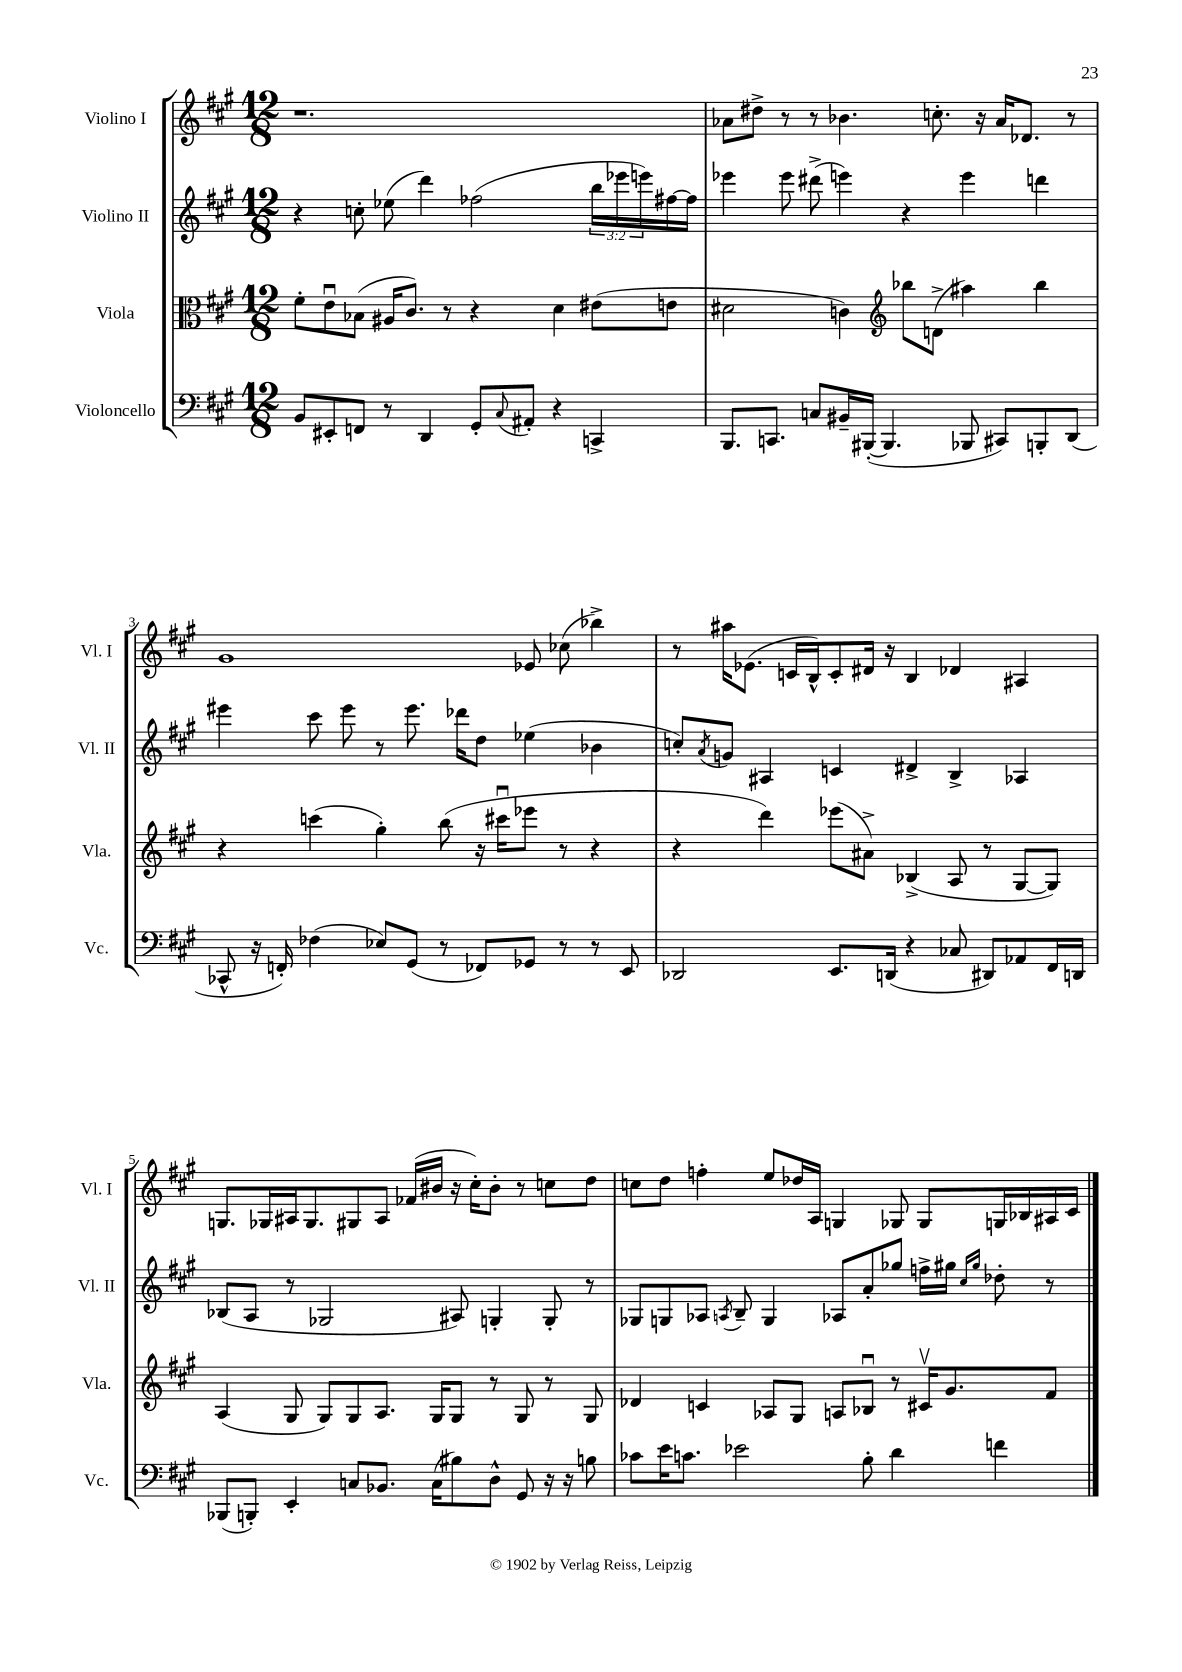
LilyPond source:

<<
\new StaffGroup <<
\new Staff = "s0" \with { instrumentName = "Violino I" shortInstrumentName = "Vl. I" } {
    \clef treble \key a \major \numericTimeSignature \time 12/8
    r1. |
    aes'8 dis''8-> r8 r8 bes'4. c''8.-. r16 aes'16 des'8. r8 |
    gis'1 ees'8 ces''8( bes''4->) |
    r8 ais''16 ees'8.( c'16 b16-^) c'8-. dis'16 r16 b4 des'4 ais4 |
    g8. ges16 ais16 ges8. gis8 ais8 fes'16( bis'16 r16 cis''16-.) bis'8-. r8 c''8 d''8 |
    c''8 d''8 f''4-. e''8 des''16 a16 g4 ges8 ges8 g16 bes16 ais16 cis'16 \bar "|." |
}
\new Staff = "s1" \with { instrumentName = "Violino II" shortInstrumentName = "Vl. II" } {
    \clef treble \key a \major \numericTimeSignature \time 12/8 \override Staff.TupletNumber.text = #tuplet-number::calc-fraction-text
    r4 c''8-. ees''8( d'''4) fes''2( \tuplet 3/2 { b''16 ees'''16 e'''16) } fis''16~ fis''16 |
    ees'''4 ees'''8 dis'''8->( e'''4) r4 e'''4 d'''4 |
    eis'''4 cis'''8 eis'''8 r8 eis'''8. des'''16 d''8 ees''4( bes'4 |
    c''8-.) \acciaccatura { a'8 } g'8 ais4 c'4 dis'4-> b4-> aes4 |
    bes8( a8 r8 ges2 ais8) g4-. g8-. r8 |
    ges8 g8 aes8 \acciaccatura { a8 } b8-- g4 aes8 a'8-. ges''8 f''16-> gis''16 \grace { cis''16 gis''16 } des''8-. r8 \bar "|." |
}
\new Staff = "s2" \with { instrumentName = "Viola" shortInstrumentName = "Vla." } {
    \clef alto \key a \major \numericTimeSignature \time 12/8
    fis'8-. e'8\downbow bes8( ais16 cis'8.) r8 r4 d'4 eis'8( e'8 |
    dis'2 c'4) \clef treble bes''8 d'8->( ais''4) bes''4 |
    r4 c'''4( gis''4-.) b''8( r16 cis'''16\downbow ees'''8 r8 r4 |
    r4 d'''4) ees'''8( ais'8->) bes4->( a8 r8 gis8~ gis8) |
    a4( gis8 gis8) gis8 a8. gis16 gis8 r8 gis8 r8 gis8 |
    des'4 c'4 aes8 gis8 a8 bes8\downbow r8 cis'16\upbow gis'8. fis'8 \bar "|." |
}
\new Staff = "s3" \with { instrumentName = "Violoncello" shortInstrumentName = "Vc." } {
    \clef bass \key a \major \numericTimeSignature \time 12/8
    b,8 eis,8-. f,8 r8 d,4 gis,8-. \appoggiatura { cis8 } ais,8-. r4 c,4-> |
    b,,8. c,8. c8 bis,16-- bis,,16~-.( bis,,4. bes,,8 cis,8) b,,8-. d,8( |
    ces,8-^ r16 f,16-.) fes4( ees8) gis,8( r8 fes,8) ges,8 r8 r8 e,8 |
    des,2 e,8. d,16( r4 ces8 dis,8) aes,8 fis,16 d,16 |
    bes,,8( b,,8-.) e,4-. c8 bes,8. c16( bis8) d8-^ gis,8 r16 r16 b8 |
    ces'8 e'16 c'8. ees'2 b8-. d'4 f'4 \bar "|." |
}
>>
>>
